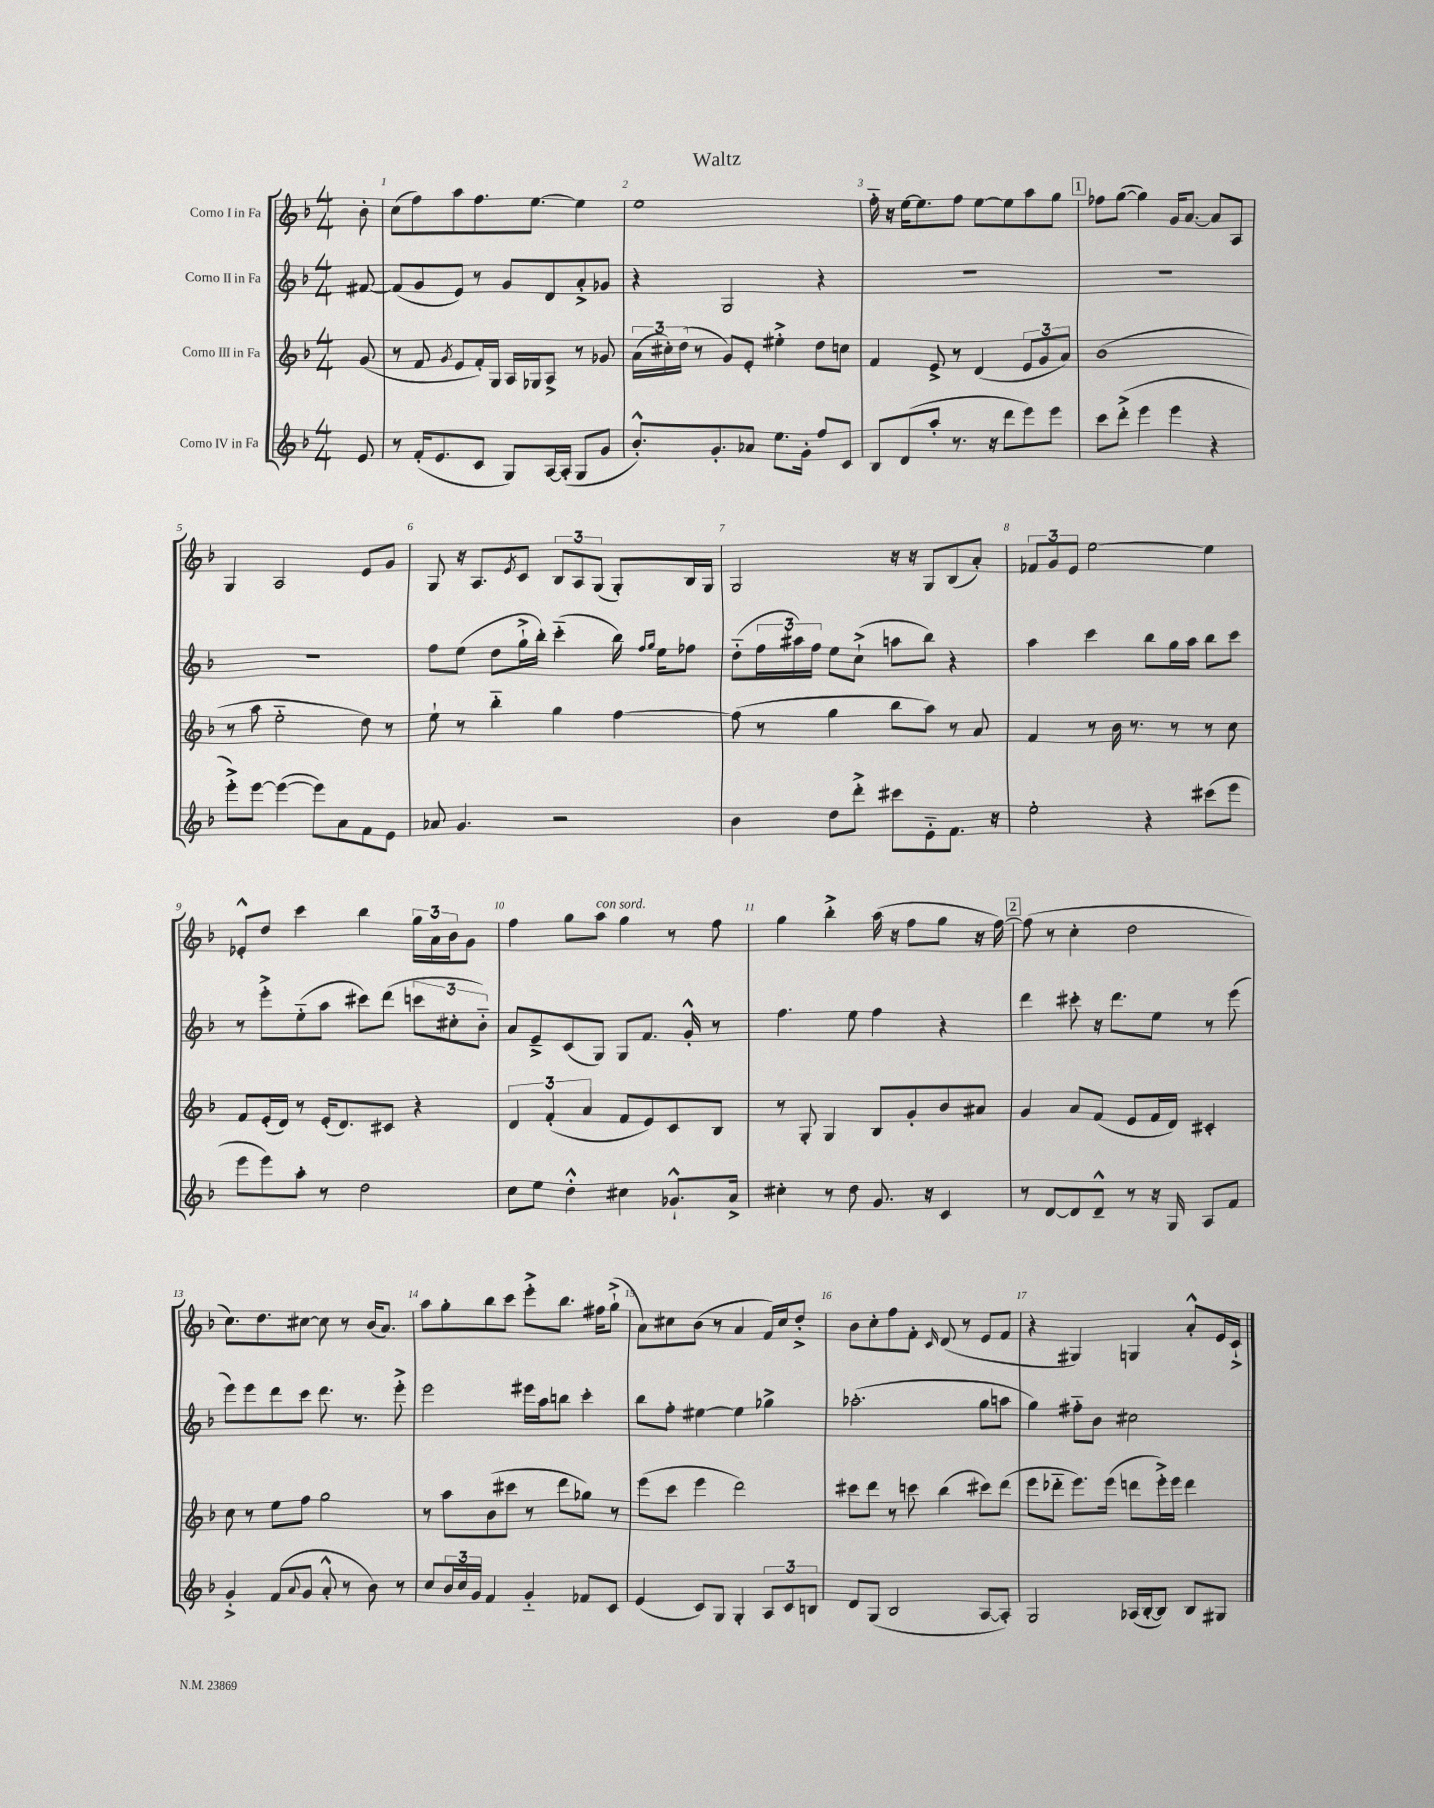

**kern	**kern	**kern	**kern
*staff4	*staff3	*staff2	*staff1
*clefG2	*clefG2	*clefG2	*clefG2
*k[b-]	*k[b-]	*k[b-]	*k[b-]
*M4/4	*M4/4	*M4/4	*M4/4
8e/	(8g/	[8f#/	8b-'\
=	=	=	=
8r	8r	(8f#/]L	(8cc\L
(16f'/LK	8f/	8g/	8ff\)
8.e/	.	.	.
.	8qg/	.	.
.	8e/L	8e/J)	8aa\
8c/J	16f'/L)	8r	8.ff\
.	16G/JJ	.	.
8G/L)	16A/LL	8g/L	.
.	16G-/J	.	[8.ee\J
[16A/L	8A^/J	8d/	.
(16A'/]JJ	.	.	.
8G/L	8r	8a'^/	4ee\]
8g/J	8g-/	8g-/J	.
=	=	=	=
8.b-'^^/L)	(24a\LL	4r	1ee
.	24cc#'\)	.	.
.	(24dd\JJ	.	.
.	8r	.	.
8.g'/	.	.	.
.	8g/L)	2G/	.
8a-/J	8e'/J	.	.
8.ee\L	4ee#'^\	.	.
16g'\Jk	.	.	.
8ff/L	8dd\L	4r	.
8c/J	8cc\J	.	.
=	=	=	=
8B-/L	4f/	1r	16ff'~\
.	.	.	16r
(8d/	.	.	[16ee\LK
.	.	.	8.ee\]
8aa'/J	8e^/	.	.
8.r	8r	.	8ff\J
.	(4d/	.	[8ee\L
16r	.	.	.
8ddd\L	.	.	8ee\]
8eee\)	12e/L	.	8aa\
.	12g/	.	.
8eee\J	.	.	8gg\J
.	12a/J)	.	.
=	=	=	=
8ccc\L	(1b-	1r	8ff-\L
(8ddd'^\J	.	.	([8gg\J
4eee\	.	.	4gg\])
4eee\	.	.	16g/LK
.	.	.	[8.a/J
4r	.	.	8a/]L
.	.	.	8A/J
=	=	=	=
8eee'^\L)	8r	1r	4G/
[8eee\J	8aa\	.	.
(4eee\_	2ee'~\	.	2A/
8eee\]L)	.	.	.
8a\	.	.	.
8f\	8dd\)	.	8e/L
8e\J	8r	.	8g/J
=	=	=	=
8a-/	8ee`\	8ff\L	8G/
4.g/	8r	(8ee\J	16r
.	.	.	8.A/L
.	4bb-'~\	8dd\L	.
.	.	.	8qe/
.	.	16gg`^\L	8c/J
.	.	16bb-'\JJ)	.
2r	4gg\	(4ccc'~\	12B-/L
.	.	.	12A/
.	.	.	(12G/J
.	[4ff\	16bb-\)	8G'/L)
.	.	16qqff/LL	.
.	.	16qqgg/JJ	.
.	.	16ee\LK	.
.	.	8ff-\J	16B-/L
.	.	.	16G/JJ
=	=	=	=
4b-\	(8ff\]	(8dd'~\L	2G/
.	8r	24ff\L	.
.	.	24aa#\)	.
.	.	24ff\JJ	.
8dd\L	4gg\	8ee\L	.
8ddd'^\J	.	(8cc`^\J	.
8ccc#\L	8bb-\L	8aa\L	16r
.	.	.	16r
8e'~\	8aa\J)	8bb-\J)	8G/L
8.f\J	8r	4r	(8B-/
.	8a/	.	8a'/J)
16r	.	.	.
=	=	=	=
2ee'\	4f/	4aa\	12f-/L
.	.	.	12g/
.	.	.	12e/J
.	8r	4ccc\	[2ee\
.	16b-\	.	.
.	8.r	.	.
4r	.	8bb-\L	.
.	8r	16gg\L	.
.	.	16aa\JJ	.
(8ccc#\L	8r	8bb-\L	4ee\]
8eee\J	8cc\	8ccc\J	.
=	=	=	=
8eee\L	8f/L	8r	8e-'^^/L
8eee\)	(16e'/L	8eee'^\L	8dd/J
.	16d/JJ)	.	.
8aa'\J	8r	(8ee'~\	4ccc\
8r	(16e'/LK	8aa\J	.
.	8.d/)	.	.
2dd\	.	8ccc#\L)	4bb-\
.	8c#/J	(8ddd\J	.
.	4r	12ccc\L	24gg\LL
.	.	.	24a\
.	.	12cc#'\	24b-\J
.	.	.	8g\J
.	.	12b-'~\J)	.
=	=	=	=
8cc\L	6d/	8a/L	4ff\
8ee\J	.	8e~^/	.
.	(6f'/	.	.
4dd'^^\	.	(8c/	8gg\L
.	6a/	.	.
.	.	8G/J)	8aa\J
4cc#\	8f/L	8G/L	4gg\
.	8e/)	8.f/J	.
8.g-`^^/L	8c/	.	8r
.	.	16g'^^/	.
.	8B-/J	8r	8ff\
16a^/Jk	.	.	.
=	=	=	=
4cc#'\	8r	4.ff\	4gg\
.	8G'/	.	.
8r	4G/	.	4bb-'^\
8dd\	.	8ee\	.
8.g/	8B-/L	4ff\	(16aa\
.	.	.	16r
.	8g'/	.	8ff\L
16r	.	.	.
4c/	8b-/	4r	8gg\J
.	8a#/J	.	16r
.	.	.	[16ff\)
=	=	=	=
8r	4g/	4ddd\	(8ff\]
[8d/L	.	.	8r
8d/]	8a/L	8ccc#'\	4cc'\
8d~^^/J	(8f/J	16r	.
.	.	8.ddd\L	.
8r	8e/L	.	2dd\
16r	16f/L	8ee\J	.
16G/	16d/JJ)	.	.
8A/L	4c#'/	8r	.
8f/J	.	(8eee\	.
=	=	=	=
4g'^/	8cc\	8eee\L)	8.cc\L)
.	8r	8eee\	.
.	.	.	8.dd\
(8f/L	8ee\L	8ddd\	.
8qqa/	.	.	.
8g/J	8ff\J	8ccc\J	[8cc#\J
8a'^^/	2gg\	8.ddd\	8cc#\]
8r	.	.	8r
.	.	8.r	.
8b-\)	.	.	(16b-/LK
.	.	.	8.a/J)
8r	.	8eee'^\	.
=	=	=	=
8cc/L	8r	2eee\	8aa\L
24b-/L	8aa\L	.	8gg'\
24cc/	.	.	.
24g/JJ	.	.	.
4f/	(8b-\	.	8bb-\
.	8ccc#\J	.	8ccc\J
4g'~/	8r	16eee#\LL	8eee'^\L
.	.	16aa\J	.
.	8ddd\L	8bb\J	8.bb-\J
8f-/L	8gg-\J)	4ccc'\	.
.	.	.	16ff#\LK
8c/J	8r	.	(8gg`^\J
=	=	=	=
(4e/	(8eee\L	8bb-\L	8a\L)
.	8ccc\J	8ff'\J	8cc#\
8c/L)	4eee\	[4ee#\	(8b-\J
8G/J	.	.	8r
4G'/	2ddd\)	4ee#\]	4a/
12A/L	.	4gg-^\	16f/LL)
.	.	.	16cc#/J
12c/	.	.	.
.	.	.	8dd'^/J
12B/J	.	.	.
=	=	=	=
8d/L	8ccc#\L	(2.aa-'\	8b-\L
(8G/J	8ddd\J	.	8cc'\
2B-/	8r	.	8ff\
.	8ccc\	.	8f'\J
.	.	.	16qqc/
.	(4bb-\	.	(8d/
.	.	.	8r
[8A/L	8ccc#\L)	8gg\L	8e/L
8A'/]J)	(8ddd\J	8aa\J	8f/J
=	=	=	=
2G/	8eee\L	4gg\)	4r
.	8ddd-'~\J	.	.
.	8.eee\L)	8ff#'~\L	4G#/)
.	.	8b-\J	.
.	(16eee\Jk	.	.
(16A-/LL	8ddd\L	2cc#\	4G/
[16B-'/J	.	.	.
8B-/]J)	16eee'^\L)	.	.
.	16eee\JJ	.	.
8B-/L	4ddd\	.	8a'^^/L
8G#/J	.	.	16e/L
.	.	.	16c`^/JJ
==	==	==	==
*-	*-	*-	*-
